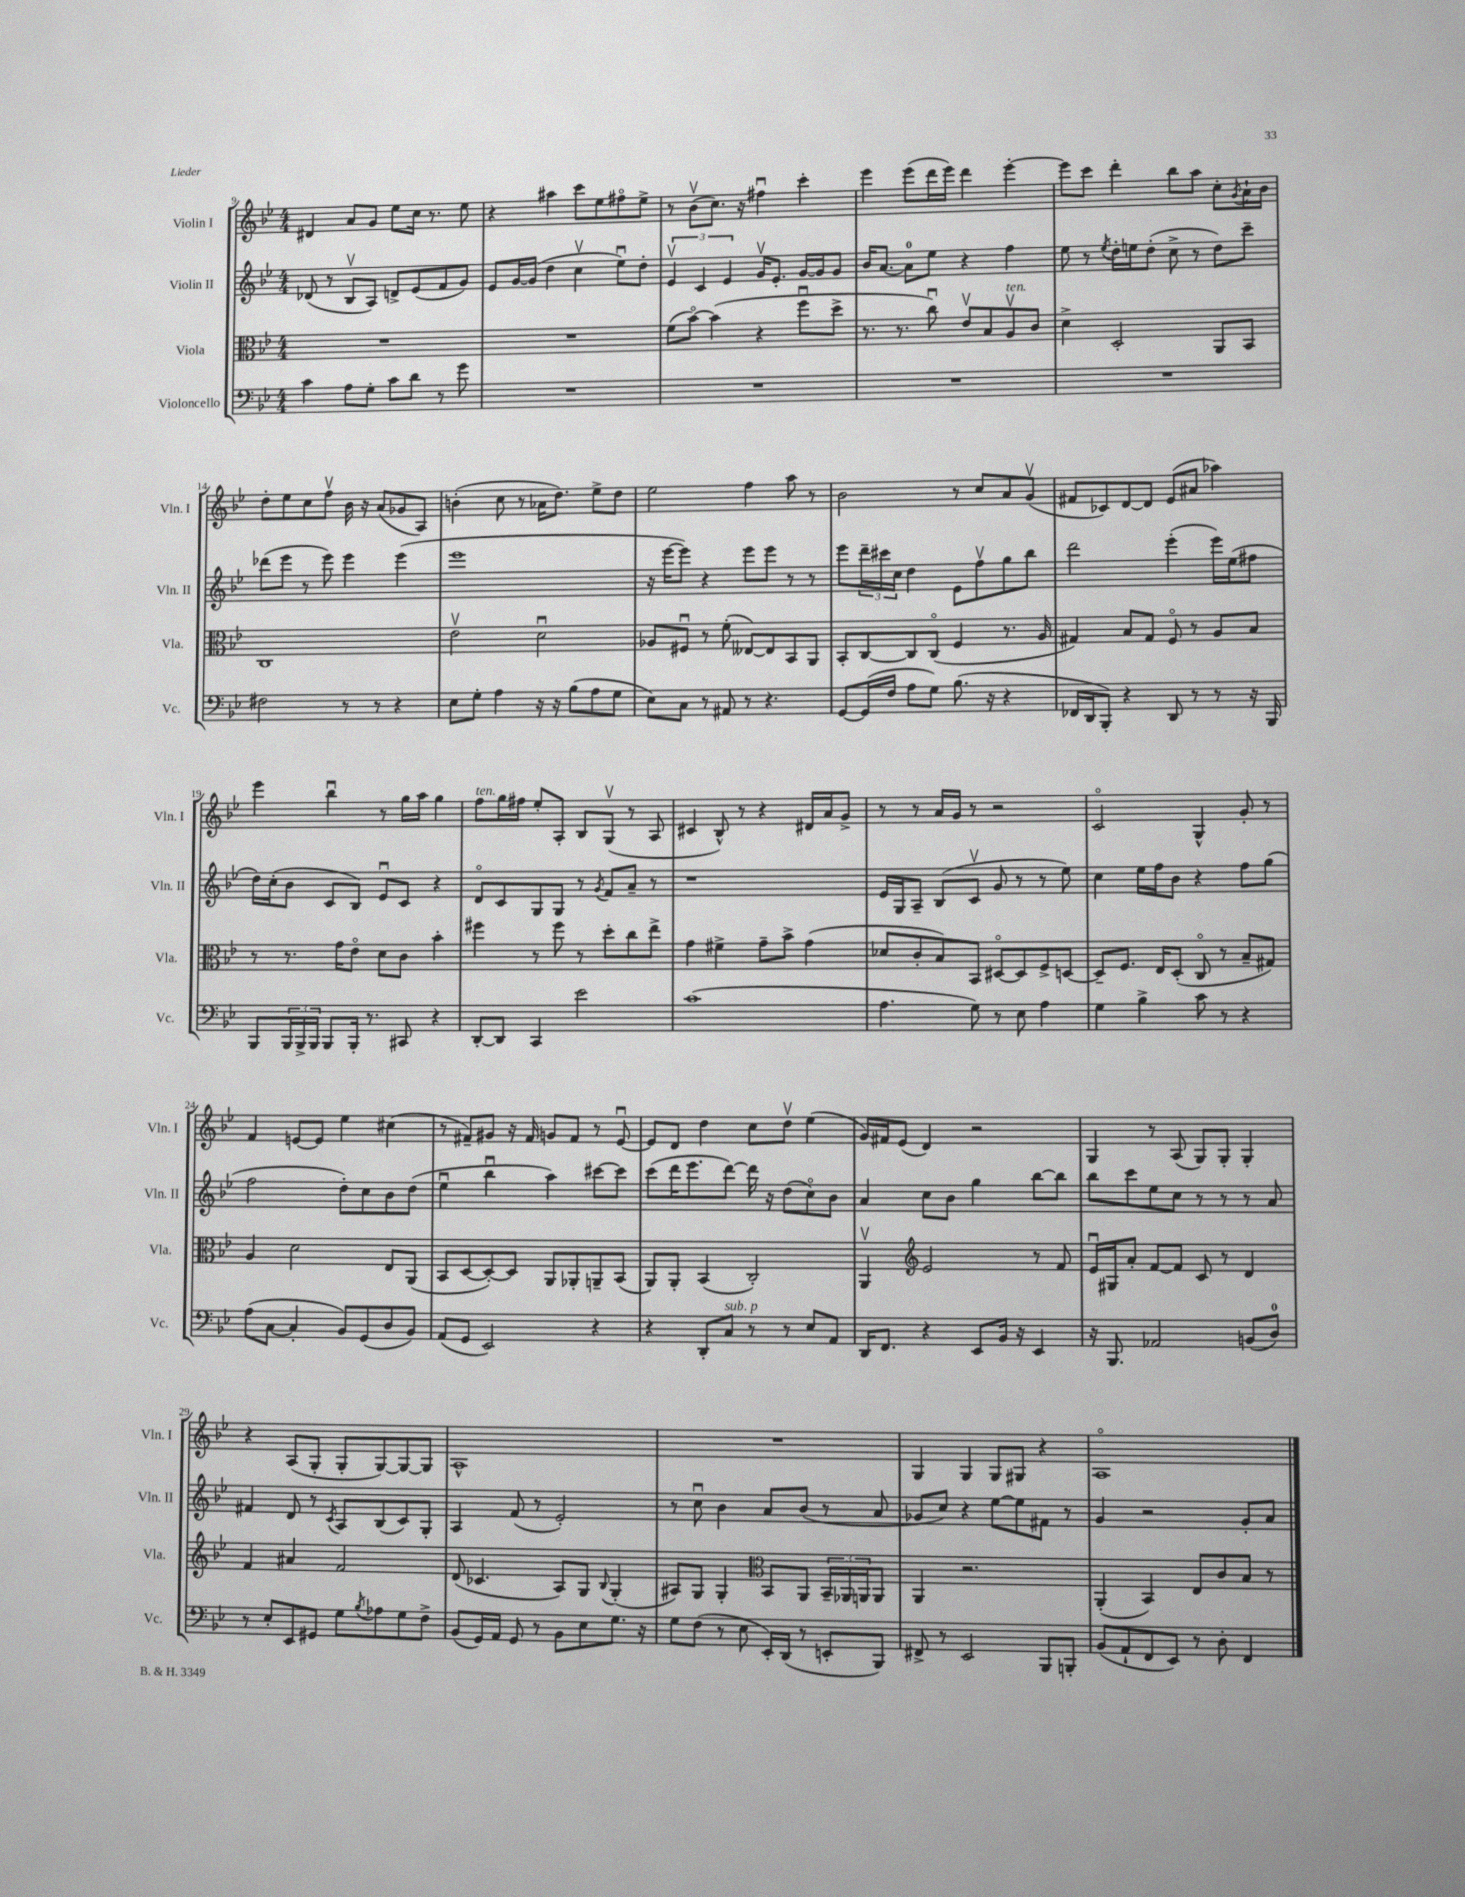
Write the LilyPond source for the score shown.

<<
\new StaffGroup <<
\new Staff = "s0" \with { instrumentName = "Violin I" shortInstrumentName = "Vln. I" } {
    \clef treble \key bes \major \numericTimeSignature \time 4/4
    dis'4 a'8 g'8 ees''8 c''16 r8. ees''8 |
    r4 ais''4 c'''8 ees''8 fis''8\flageolet ees''8-> |
    r8 bes'8\upbow( c''8.) r16 fis''4\downbow c'''4-. |
    ees'''4 ees'''8( d'''16 ees'''16) d'''4 ees'''4~-. |
    ees'''8 c'''8 d'''4-. bes''8 a''8 c''8-. \acciaccatura { g'8 } a'16-! bes'16 |
    d''8-. ees''8 c''8 f''8\upbow bes'16 r16 a'8( ges'8 a8) |
    b'4-.( c''8 r8 aes'16 d''8.) ees''8-> d''8 |
    ees''2 f''4 a''8 r8 |
    bes'2 r8 c''8 a'8 g'8\upbow( |
    fis'8 ces'8) d'8~ d'8 ees'8( ais'8 aes''4) |
    ees'''4 bes''4\downbow r8 g''16 a''16 g''4 |
    f''8^\markup { \italic "ten." } g''16 fis''16 ees''8-. a8-. bes8 g8\upbow( r8 a8 |
    cis'4 bes8-^) r8 r4 dis'16 a'16 g'8-> |
    r8 r8 a'16 g'16 r8 r2 |
    c'2\flageolet g4-^ g'8-. r8 |
    f'4 e'8~ e'8 ees''4 cis''4( |
    r8 fis'8--) gis'8 r16 fis'16 g'8 fis'8 r8 ees'8~\downbow |
    ees'8 d'8 d''4 c''8 d''8\upbow ees''4( |
    g'16) fis'16 ees'8( d'4) r2 |
    g4 r8 a8( g8) g8-. g4-. |
    r4 a8( g8-. g8-. g8~) g8~ g8 |
    a1-^ |
    R1 |
    g4 g4 g8 gis8 r4 |
    a1\flageolet \bar "|." |
}
\new Staff = "s1" \with { instrumentName = "Violin II" shortInstrumentName = "Vln. II" } {
    \clef treble \key bes \major \numericTimeSignature \time 4/4
    des'8( r8 bes8\upbow a8) d'8-> ees'8( f'8 g'8) |
    ees'8 g'16~ g'16( d''4 c''4\upbow ees''8\downbow) d''8-. |
    \tuplet 3/2 { ees'4\upbow c'4 ees'4 } g'16\upbow ees'8.-. g'16~ g'16 g'8 |
    bes'16 a'8.~ a'8-0 ees''8 r4 f''4 |
    ees''8 r8 \acciaccatura { ees''8 } d''16-. e''16 d''8-.( c''8-> r8 d''8) c'''8-- |
    des'''8( ees'''8 r8 ees'''8) ees'''4 ees'''4( |
    ees'''1 |
    r16 ees'''16~ ees'''8) r4 ees'''8 ees'''8 r8 r8 |
    ees'''8 \tuplet 3/2 { d'''16-- cis'''16 c''16 } d''4 ees'8 f''8\upbow g''8 bes''8 |
    d'''2 ees'''4-.( ees'''16) ees''16( fis''8 |
    d''16) c''16-.( bes'8 c'8 bes8) ees'8\downbow c'8 r4 |
    d'8\flageolet c'8 g8 g8 r8 \acciaccatura { g'8 } f'8 a'8-- r8 |
    r1 |
    ees'16 g16 a8-- bes8( c'8\upbow g'8 r8 r8 ees''8) |
    c''4 ees''16 f''16 bes'8 r4 f''8 g''8( |
    f''2 d''8-.) c''8 bes'8 d''8( |
    ees''4\downbow bes''4\downbow a''4) cis'''8~ cis'''8 |
    c'''8( d'''16 ees'''8. d'''8~) d'''16 r16 d''8( c''8\flageolet) bes'8 |
    a'4 c''8 bes'8 g''4 bes''8~ bes''8 |
    bes''8 c'''8 ees''8 c''8 r8 r8 r8 a'8 |
    fis'4 d'8 r8 \acciaccatura { c'8 } a8 bes8( c'8) g8-. |
    a4 f'8( r8 ees'2-.) |
    r8 c''8\downbow bes'4 a'8 bes'8( r8 a'8 |
    ges'8 c''8) r4 ees''8~ ees''8 fis'8 r8 |
    g'4 r2 g'8-. a'8 \bar "|." |
}
\new Staff = "s2" \with { instrumentName = "Viola" shortInstrumentName = "Vla." } {
    \clef alto \key bes \major \numericTimeSignature \time 4/4
    R1 |
    R1 |
    f'8( bes'8~\flageolet) bes'4( r4 f''8\downbow d''8-> |
    r8. r8. c''8\downbow) ees'8\upbow bes8 a8\upbow^\markup { \italic "ten." } c'8 |
    d'4-> d2-. a,8 bes,8 |
    c1 |
    ees'2\upbow d'2\downbow |
    aes8 fis8\downbow r8 f'8-.( eeses8~) eeses8 bes,8 a,8 |
    bes,8-. c8~ c8 c8\flageolet( f4 r8. a16 |
    gis4) bes8 gis8 f8\flageolet r8 a8 bes8 |
    r8 r8. g'16 ees'8\flageolet d'8 c'8 bes'4-. |
    fis''4 r8 fis''8 r8 d''8-. c''8 ees''8-> |
    g'4 fis'4-> g'8-- bes'8-> g'4( |
    des'8 c'8-. bes8) bes,8 dis8~\flageolet dis8 f8-> d8~ |
    d8-- f8. ees16 d8-.( c8\flageolet r8 bes8-- gis8) |
    a4 d'2 ees8 a,8( |
    bes,8 d8~ d8~-.) d8 a,8 aes,8-. a,8-- bes,8( |
    a,8) a,8-. bes,4( c2-.) |
    a,4\upbow \clef treble ees'2 r8 f'8 |
    ees'16\downbow gis16 a'8-. f'8~ f'8 c'8 r8 d'4 |
    f'4 ais'4 f'2 |
    d'8( ces'4. a8) g8 \appoggiatura { bes8 } g4-.( |
    ais8) g8 g4-. \clef alto bes,8 a,8 \tuplet 3/2 { bes,16-- aes,16 a,16 } a,8 |
    a,4 r2. |
    a,4-.( bes,4) ees8 c'8 bes8 r8 \bar "|." |
}
\new Staff = "s3" \with { instrumentName = "Violoncello" shortInstrumentName = "Vc." } {
    \clef bass \key bes \major \numericTimeSignature \time 4/4
    c'4 a8 g8-. c'8 d'8 r8 g'8 |
    R1 |
    R1 |
    R1 |
    R1 |
    fis2 r8 r8 r4 |
    ees8 g8-. a4 r16 r16 bes8( a8 g8 |
    ees8) c8 r8 ais,8 r8 r4. |
    g,8~ g,16( f16 a8 g8) bes8.( r16 r4 |
    fes,16 d,16 bes,,8-.) r4 d,8 r8 r8 r16 bes,,16 |
    bes,,8 \tuplet 3/2 { bes,,16 bes,,16-> bes,,16 } bes,,8 bes,,16-. r8. cis,8 r4 |
    d,8~-. d,8 c,4 ees'2 |
    c'1( |
    a4. g8) r8 ees8 a4 |
    g4 bes4-> c'8 r8 r4 |
    a8( c8~ c4-. bes,8) g,8( d8 bes,8) |
    a,8( g,8 ees,2) r4 |
    r4 d,8-. c8^\markup { \italic "sub. p" } r8 r8 ees8 a,8 |
    d,16 f,8. r4 ees,8 bes,16 r16 ees,4 |
    r16 bes,,8. aes,2 b,8( d8-0) |
    r8 ees8-. ees,8 gis,8 g8 \acciaccatura { bes8 } aes8 g8 f8-> |
    bes,8( g,16) a,16 g,8 r8 bes,8 ees8 g8. r16 |
    g8 f8( r8 ees8 ees,16-.) d,16( r8 e,8-. bes,,8) |
    fis,8-> r8 ees,2 bes,,8 b,,8-. |
    bes,8( a,8-! f,8 ees,8) r8 d8-. f,4 \bar "|." |
}
>>
>>
\layout { \context { \Score currentBarNumber = #9 } }
